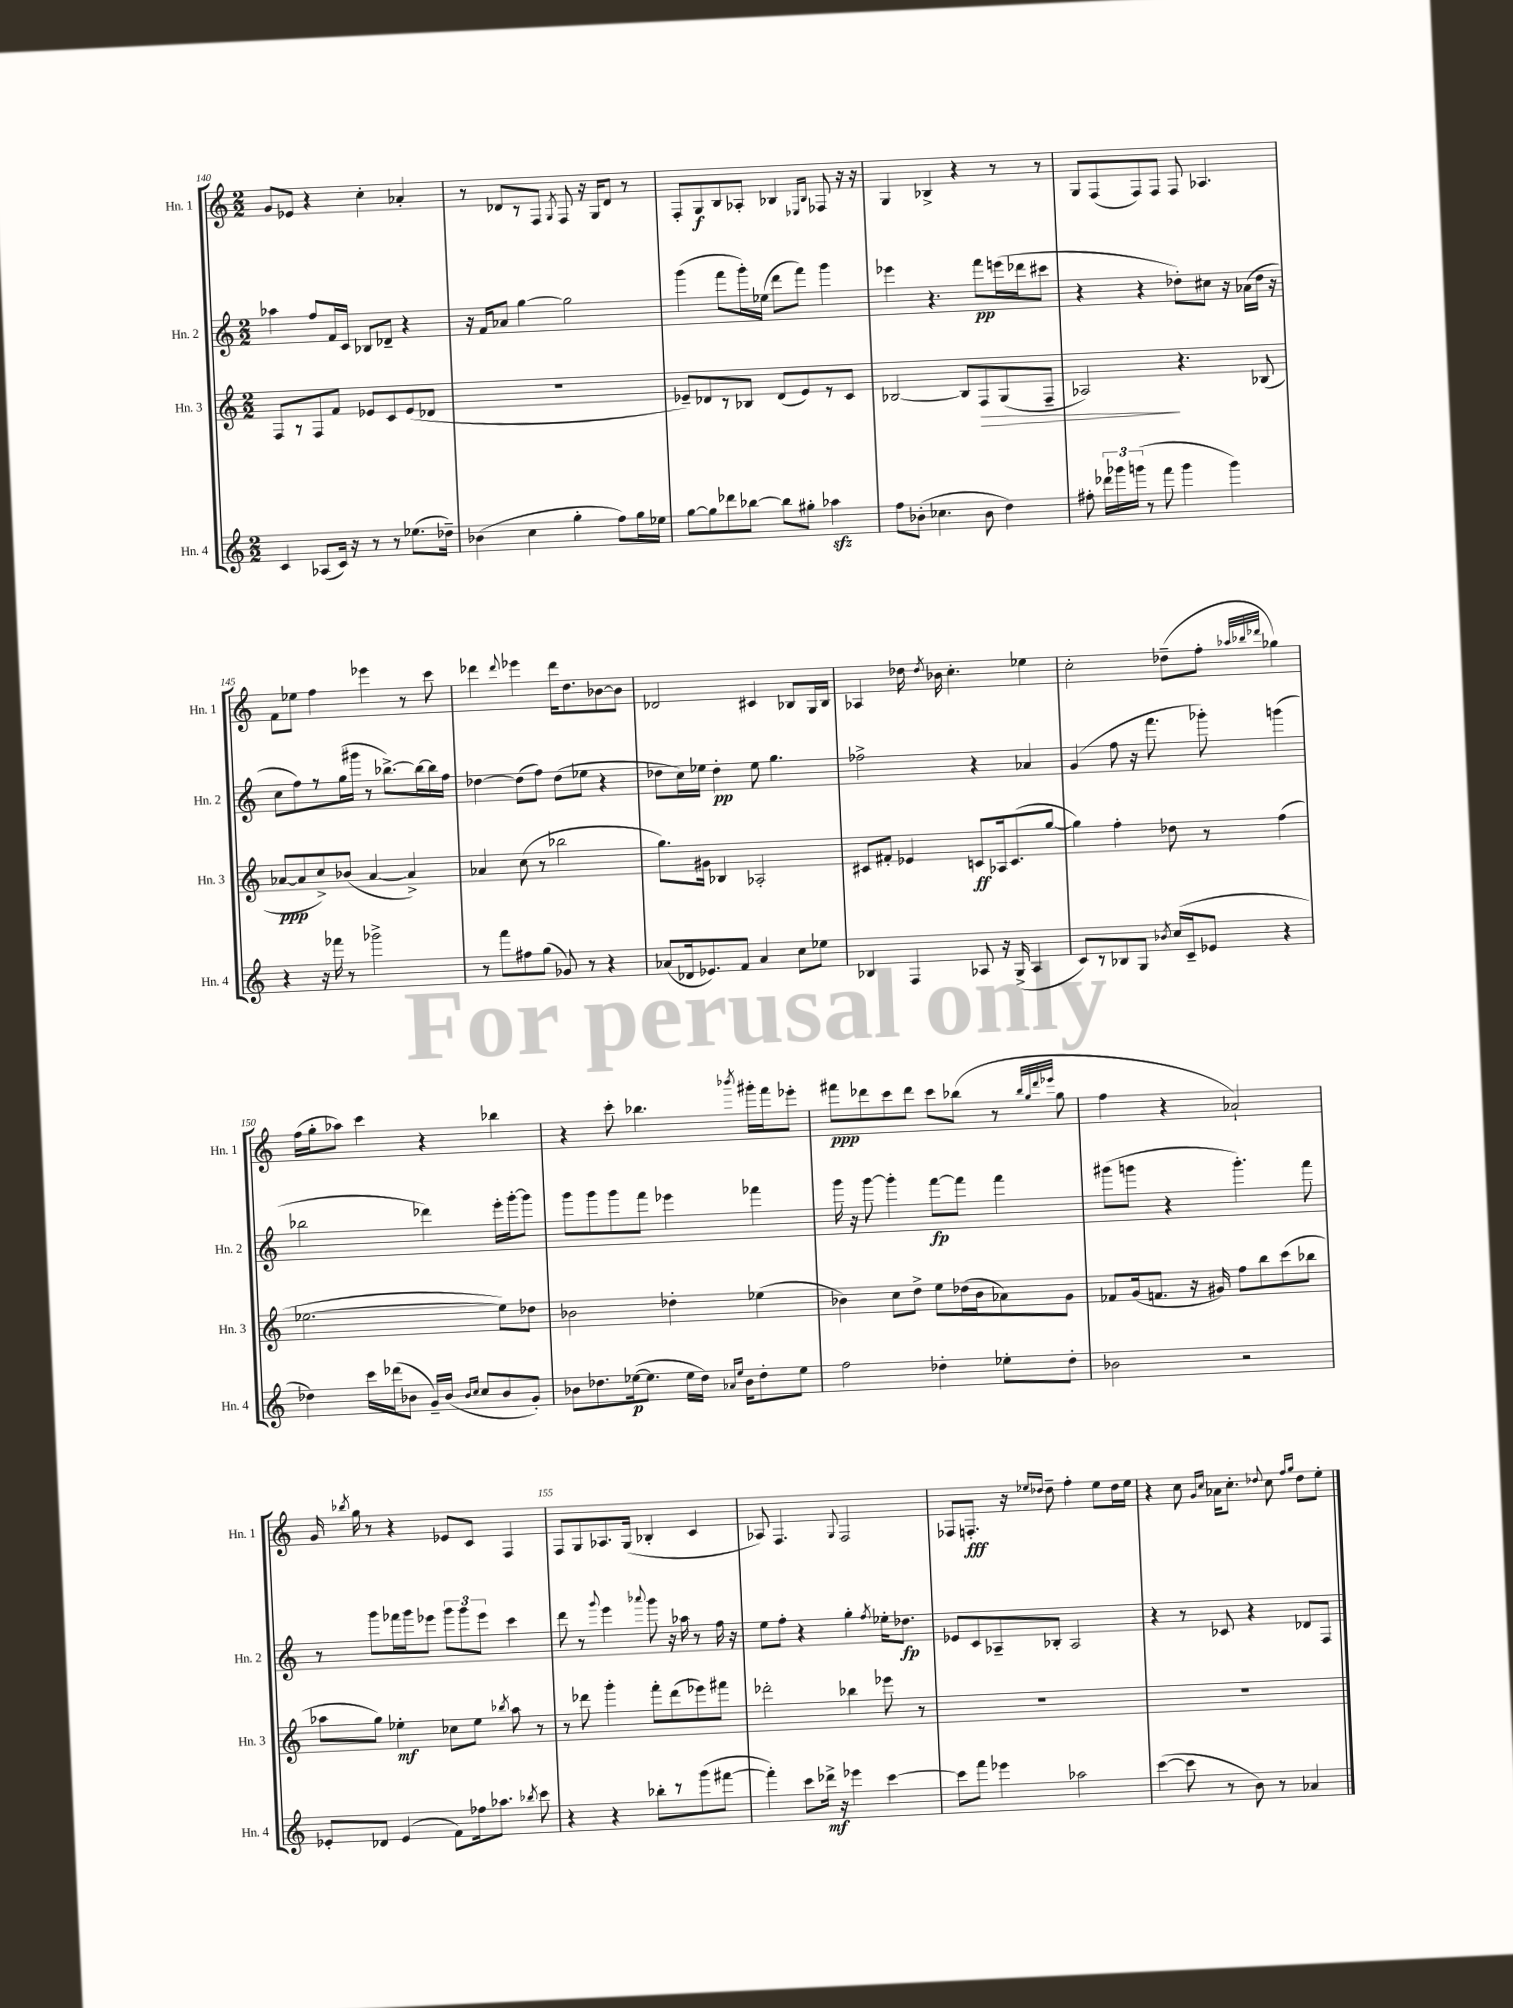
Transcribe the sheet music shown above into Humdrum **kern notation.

**kern	**dynam	**kern	**dynam	**kern	**dynam	**kern	**dynam
*part4	*part4	*part3	*part3	*part2	*part2	*part1	*part1
*staff4	*staff4	*staff3	*staff3	*staff2	*staff2	*staff1	*staff1
*I"Hn. 4	*	*I"Hn. 3	*	*I"Hn. 2	*	*I"Hn. 1	*
*I'Hn. 4	*	*I'Hn. 3	*	*I'Hn. 2	*	*I'Hn. 1	*
*clefG2	*	*clefG2	*	*clefG2	*	*clefG2	*
*k[]	*	*k[]	*	*k[]	*	*k[]	*
*M2/2	*	*M2/2	*	*M2/2	*	*M2/2	*
=140	=140	=140	=140	=140	=140	=140	=140
4c/	.	8F/L	.	4aa-X\	.	8g/L	.
.	.	8r	.	.	.	8e-X/J	.
(8A-X/L	.	8F/	.	8ff/L	.	4r	.
16c/Jk)	.	8f/J	.	16f/L	.	.	.
16r	.	.	.	16c/JJ	.	.	.
8r	.	8e-X/L	.	8B-X/L	.	4cc'\	.
8r	.	8c/	.	8d-X~/J	.	.	.
(8.ee-X\L	.	(8e-/	.	4r	.	4a-X'/	.
.	.	8d-X/J	.	.	.	.	.
16dd-X~\Jk)	.	.	.	.	.	.	.
=141	=141	=141	=141	=141	=141	=141	=141
(4b-X\	.	1r	.	16r	.	8r	.
.	.	.	.	16f/KL	.	.	.
.	.	.	.	8a-X/J	.	8d-X/L	.
4cc\	.	.	.	[4gg\	.	8r	.
.	.	.	.	.	.	8F/J	.
.	.	.	.	.	.	8qG/	.
4gg'\	.	.	.	2gg\]	.	8F/	.
.	.	.	.	.	.	16r	.
.	.	.	.	.	.	16G/KL	.
8ff\L)	.	.	.	.	.	8d-/J	.
16gg\L	.	.	.	.	.	8r	.
16ee-X\JJ	.	.	.	.	.	.	.
=142	=142	=142	=142	=142	=142	=142	=142
[8gg\L	.	8e-X~/L)	.	(4ggg\	.	8F'/L	.
8gg\]	.	8d-X/	.	.	.	8G/	f
8ddd-X\	.	8r	.	8fff\L	.	8B/	.
[8bb-X\J	.	8B-X/J	.	16ggg'\L)	.	8A-X'/J	.
.	.	.	.	(16ee-X\JJ	.	.	.
8bb-\L]	.	(8d-/L	.	8ddd\L	.	4B-X/	.
8gg#X'\J	.	8e-/)	.	8fff\J)	.	.	.
.	.	.	.	.	.	16qqE-X/LL	.
.	.	.	.	.	.	16qqB-/JJ	.
4aa-Xzz\	.	8r	.	4ggg\	.	8F-X/	.
.	.	8c/J	.	.	.	16r	.
.	.	.	.	.	.	16r	.
=143	=143	=143	=143	=143	=143	=143	=143
8ff\L	.	[2B-X/	.	4eee-X\	.	4G/	.
(8b-X'\J	.	.	.	.	.	.	.
4.cc-X\	.	.	.	4.r	.	4B-X^/	.
.	.	8B-/L]	.	.	.	4r	.
!	!	!	!LO:HP:b	!	!	!	!
8b-\	.	8F/	>	8fff\L	pp	.	.
4dd\)	.	(8G/	.	(16eeen\L	.	8r	.
.	.	.	.	16ddd-X\J	.	.	.
.	.	8F~/J	.	8ccc#X\J	.	8r	.
=144	=144	=144	=144	=144	=144	=144	=144
8ff#X'\	.	2A-X/)	.	4r	.	8G/L	.
24ddd-X\LL	.	.	.	.	.	(8F/	.
24ggg-X\	.	.	.	.	.	.	.
(24gggn\JJ	.	.	.	.	.	.	.
8r	.	.	.	4r	.	8F/)	.
8fff\	.	.	.	.	.	8F/J	.
4ggg\	.	4.r	]	8dd-X'\L)	.	8F/	.
.	.	.	.	8cc#X\J	.	4.A-X/	.
4ggg\)	.	.	.	16r	.	.	.
.	.	.	.	(16a-X\LL	.	.	.
.	.	(8B-X/	.	16dd-\JJ	.	.	.
.	.	.	.	16r	.	.	.
!!LO:LB:g=z
=145	=145	=145	=145	=145	=145	=145	=145
4r	.	[8a-X/L	ppp	8cc\L	.	8f\L	.
.	.	8a-/]	.	8ff\)	.	8ee-X\J	.
16r	.	8cc^/)	.	8r	.	4ff\	.
16fff-X\	.	.	.	.	.	.	.
8r	.	(8b-X/J	.	(16gg\L	.	.	.
.	.	.	.	16ggg#X\JJ	.	.	.
2ggg-X^\	.	[4a-/	.	8r	.	4eee-X\	.
.	.	.	.	[8.bb-X^\L)	.	.	.
.	.	4a-^/])	.	.	.	8r	.
.	.	.	.	16bb-\L_	.	.	.
.	.	.	.	16bb-\]	.	8ccc\	.
.	.	.	.	16ff\JJ	.	.	.
=146	=146	=146	=146	=146	=146	=146	=146
8r	.	4a-X/	.	[4dd-X\	.	4ddd-X\	.
8fff\L	.	.	.	.	.	.	.
.	.	.	.	.	.	8qqddd-/	.
8ff#X\	.	(8cc\	.	(8dd-\L]	.	4eee-X\	.
(8gg\J	.	8r	.	8ff\J)	.	.	.
8g-X/)	.	2bb-X\	.	(8dd-\L	.	16ddd-\KL	.
.	.	.	.	.	.	8.dd\	.
8r	.	.	.	8ee-X\J	.	.	.
4r	.	.	.	4r	.	[8b-X\	.
.	.	.	.	.	.	8b-\J]	.
=147	=147	=147	=147	=147	=147	=147	=147
(8a-X/L	.	8.gg\L)	.	8dd-X\L	.	2d-X/	.
16d-X/k	.	.	.	16cc\L)	.	.	.
8.e-X/)	.	16g#X\Jk	.	16ee-X\JJ	.	.	.
.	.	4B-X/	.	4dd-'\	pp	.	.
8f/J	.	.	.	.	.	.	.
4a-/	.	2A-X'/	.	8ee-\	.	4c#X/	.
.	.	.	.	4.gg\	.	.	.
8cc\L	.	.	.	.	.	8B-X/L	.
8ee-X\J	.	.	.	.	.	16G/L	.
.	.	.	.	.	.	16B-/JJ	.
=148	=148	=148	=148	=148	=148	=148	=148
4B-X/	.	8c#X/L	.	2ff-X^\	.	4A-X/	.
.	.	8f#X'/J	.	.	.	.	.
4F/	.	4e-X/	.	.	.	16dd-X\	.
.	.	.	.	.	.	8qdd-/	.
.	.	.	.	.	.	16b-X\	.
.	.	.	.	.	.	4.cc'\	.
8A-X/	.	8cn/L	ff	4r	.	.	.
16r	.	16A-X/k	.	.	.	.	.
(16G^/	.	(8.c/	.	.	.	.	.
4A-/	.	.	.	4a-X/	.	4ee-X\	.
.	.	[8gg/J	.	.	.	.	.
=149	=149	=149	=149	=149	=149	=149	=149
8c/L)	.	4gg\])	.	(4g/	.	2cc'\	.
8r	.	.	.	.	.	.	.
8B-X/	.	4ff'\	.	8ff\	.	.	.
8G/J	.	.	.	16r	.	.	.
.	.	.	.	8.fff\	.	.	.
8qb-X/	.	.	.	.	.	.	.
(16cc/LL	.	8dd-X\	.	.	.	(8dd-X~\L	.
16c~/J	.	.	.	.	.	.	.
8e-X/J	.	8r	.	8ggg-X'\)	.	8ff'\J	.
.	.	.	.	.	.	32qqaa-X/LLL	.
.	.	.	.	.	.	32qqbb-X/	.
.	.	.	.	.	.	32qqddd-X/JJJ	.
4r	.	(4ff\	.	(4gggn\	.	4gg-X\)	.
!!LO:LB:g=z
=150	=150	=150	=150	=150	=150	=150	=150
4dd-X\)	.	[2.ee-X\	.	2bb-X\	.	(16ff\LL	.
.	.	.	.	.	.	16gg'\J	.
.	.	.	.	.	.	8aa-X\J)	.
16ccc\LL	.	.	.	.	.	4ccc\	.
(16ddd-X\J	.	.	.	.	.	.	.
8b-X\J	.	.	.	.	.	.	.
16g~/LL)	.	.	.	4ddd-X\)	.	4r	.
(16b-/JJ	.	.	.	.	.	.	.
16qqb-/LL	.	.	.	.	.	.	.
16qqcc/JJ	.	.	.	.	.	.	.
8cc/L	.	.	.	.	.	.	.
8b-/	.	8ee-\L])	.	16eee'\LL	.	4bb-X\	.
.	.	.	.	[16ggg'\J	.	.	.
8g'/J)	.	8dd-X\J	.	8ggg\J]	.	.	.
=151	=151	=151	=151	=151	=151	=151	=151
8b-X\L	.	2b-X\	.	8ggg\L	.	4r	.
8.dd-X\	.	.	.	8ggg\	.	.	.
.	.	.	.	8ggg\	.	8ccc'\	.
([16ee-X\k	p	.	.	.	.	.	.
8.ee-\J]	.	.	.	8fff\J	.	4.bb-X\	.
.	.	4dd-X'\	.	4eee-X\	.	.	.
16ee-\LL	.	.	.	.	.	.	.
16dd-\JJ)	.	.	.	.	.	.	.
16qqa-X/LL	.	.	.	.	.	.	.
16qqee-/JJ	.	.	.	.	.	.	.
16b-\KL	.	.	.	.	.	.	.
.	.	.	.	.	.	8qbbb-X/	.
8dd-'\	.	(4ee-X\	.	4fff-X\	.	16ggg#X'\LL	.
.	.	.	.	.	.	16fff\J	.
8ee-\J	.	.	.	.	.	8eee-X'\J	.
=152	=152	=152	=152	=152	=152	=152	=152
2ff\	.	4b-X\)	.	16ggg\	.	8fff#X\L	ppp
.	.	.	.	16r	.	.	.
.	.	.	.	[8ggg\	.	8ddd-X\	.
.	.	8cc\L	.	4ggg'\]	.	8ccc\	.
.	.	8dd^\J	.	.	.	8ddd-\J	.
4dd-X'\	.	8ee\L	.	[8fff\L	fp	8ccc\L	.
.	.	(16dd-X\L	.	8fff\J]	.	(8bb-X\J	.
.	.	16b-\J	.	.	.	.	.
8ee-X'\L	.	8a-X\)	.	4fff\	.	8r	.
.	.	.	.	.	.	32qqbb-/LLL	.
.	.	.	.	.	.	32qqgg/	.
.	.	.	.	.	.	32qqddd-/	.
.	.	.	.	.	.	32qqeee-X/JJJ	.
8dd-'\J	.	8g\J	.	.	.	8gg\	.
=153	=153	=153	=153	=153	=153	=153	=153
2b-X\	.	8f-X/L	.	(8ggg#X\L	.	4ff\	.
.	.	(16g/k	.	8gggn\J	.	.	.
.	.	8.fn/J	.	.	.	.	.
.	.	.	.	4r	.	4r	.
.	.	16r	.	.	.	.	.
.	.	16g#X/)	.	.	.	.	.
2r	.	8ff\L	.	4.ggg'\)	.	2a-X`/)	.
.	.	8bb\	.	.	.	.	.
.	.	(8ccc\	.	.	.	.	.
.	.	8bb-X\J	.	8fff\	.	.	.
!!LO:LB:g=z
=154	=154	=154	=154	=154	=154	=154	=154
8e-X'/L	.	8aa-X\L	.	8r	.	16g/	.
.	.	.	.	.	.	8qbb-X/	.
.	.	.	.	.	.	16gg\	.
8d-X/J	.	8gg\J)	.	8ggg\L	.	8r	.
(4e-/	.	4ee-X'\	mf	16fff-X\L	.	4r	.
.	.	.	.	16ggg\J	.	.	.
.	.	.	.	8eee-X\J	.	.	.
8f\L)	.	8cc-X\L	.	12ggg\L	.	8e-X/L	.
.	.	.	.	12ggg\	.	.	.
16ff-X\k	.	8ee-\J	.	.	.	8c/J	.
.	.	.	.	12eee-\J	.	.	.
8.aa-X\J	.	.	.	.	.	.	.
.	.	8qbb-X/	.	.	.	.	.
.	.	8aa-\	.	4ccc\	.	4F/	.
8qbb-X/	.	.	.	.	.	.	.
8ccc\	.	8r	.	.	.	.	.
=155	=155	=155	=155	=155	=155	=155	=155
4r	.	8r	.	8ddd\	.	8F/L	.
.	.	8ddd-X\	.	8r	.	8G/	.
.	.	.	.	8qqggg/	.	.	.
4r	.	4ggg'\	.	4eee\	.	8.A-X/	.
.	.	.	.	.	.	(16G/Jk	.
.	.	.	.	8qqaaa-X/	.	.	.
8bb-X'\L	.	8fff'\L	.	8ggg\	.	4B-X'/	.
8r	.	(8ddd-\	.	16r	.	.	.
.	.	.	.	16aa-X\	.	.	.
(8ggg\	.	8eee-X\)	.	8r	.	4c/	.
[8fff#X\J	.	8fff#X\J	.	16ff\	.	.	.
.	.	.	.	16r	.	.	.
=156	=156	=156	=156	=156	=156	=156	=156
4fff#'\])	.	2ddd-X'\	.	8ee\L	.	8A-X/)	.
.	.	.	.	8ff'\J	.	4.F/	.
8ccc\L	.	.	.	4r	.	.	.
16ddd-X^\Jk	mf	.	.	.	.	.	.
16r	.	.	.	.	.	.	.
.	.	.	.	.	.	8qqG/	.
4eee-X\	.	4bb-X\	.	4gg'\	.	2F/	.
.	.	.	.	8qff/	.	.	.
[4ccc\	.	8eee-X\	.	16ee-X'\KL	.	.	.
.	.	.	.	8.dd-X\J	fp	.	.
.	.	8r	.	.	.	.	.
=157	=157	=157	=157	=157	=157	=157	=157
8ccc\L]	.	1r	.	8e-X/L	.	8F-X/L	.
8fff\J	.	.	.	8c/	.	8.Fn'/J	fff
4eee-X\	.	.	.	8A-X~/	.	.	.
.	.	.	.	.	.	16r	.
.	.	.	.	.	.	16qqee-X/LL	.
.	.	.	.	.	.	16qqdd-X/JJ	.
.	.	.	.	8B-X'/J	.	8dd-~\	.
2aa-X\	.	.	.	2A-/	.	4ff'\	.
.	.	.	.	.	.	8ee-\L	.
.	.	.	.	.	.	16dd-\L	.
.	.	.	.	.	.	16ee-\JJ	.
=158	=158	=158	=158	=158	=158	=158	=158
([4ccc\	.	1r	.	4r	.	4r	.
8ccc\]	.	.	.	8r	.	8cc\	.
.	.	.	.	.	.	16qqg/LL	.
.	.	.	.	.	.	16qqcc/JJ	.
8r	.	.	.	8c-X/	.	16a-X\KL	.
.	.	.	.	.	.	8.cc'\J	.
8b\)	.	.	.	4r	.	.	.
.	.	.	.	.	.	8qqdd-X/	.
8r	.	.	.	.	.	8cc\	.
.	.	.	.	.	.	16qqff/LL	.
.	.	.	.	.	.	16qqgg/JJ	.
4a-X/	.	.	.	8d-X/L	.	8dd-\L	.
.	.	.	.	8F/J	.	8ee'\J	.
==	==	==	==	==	==	==	==
*-	*-	*-	*-	*-	*-	*-	*-
